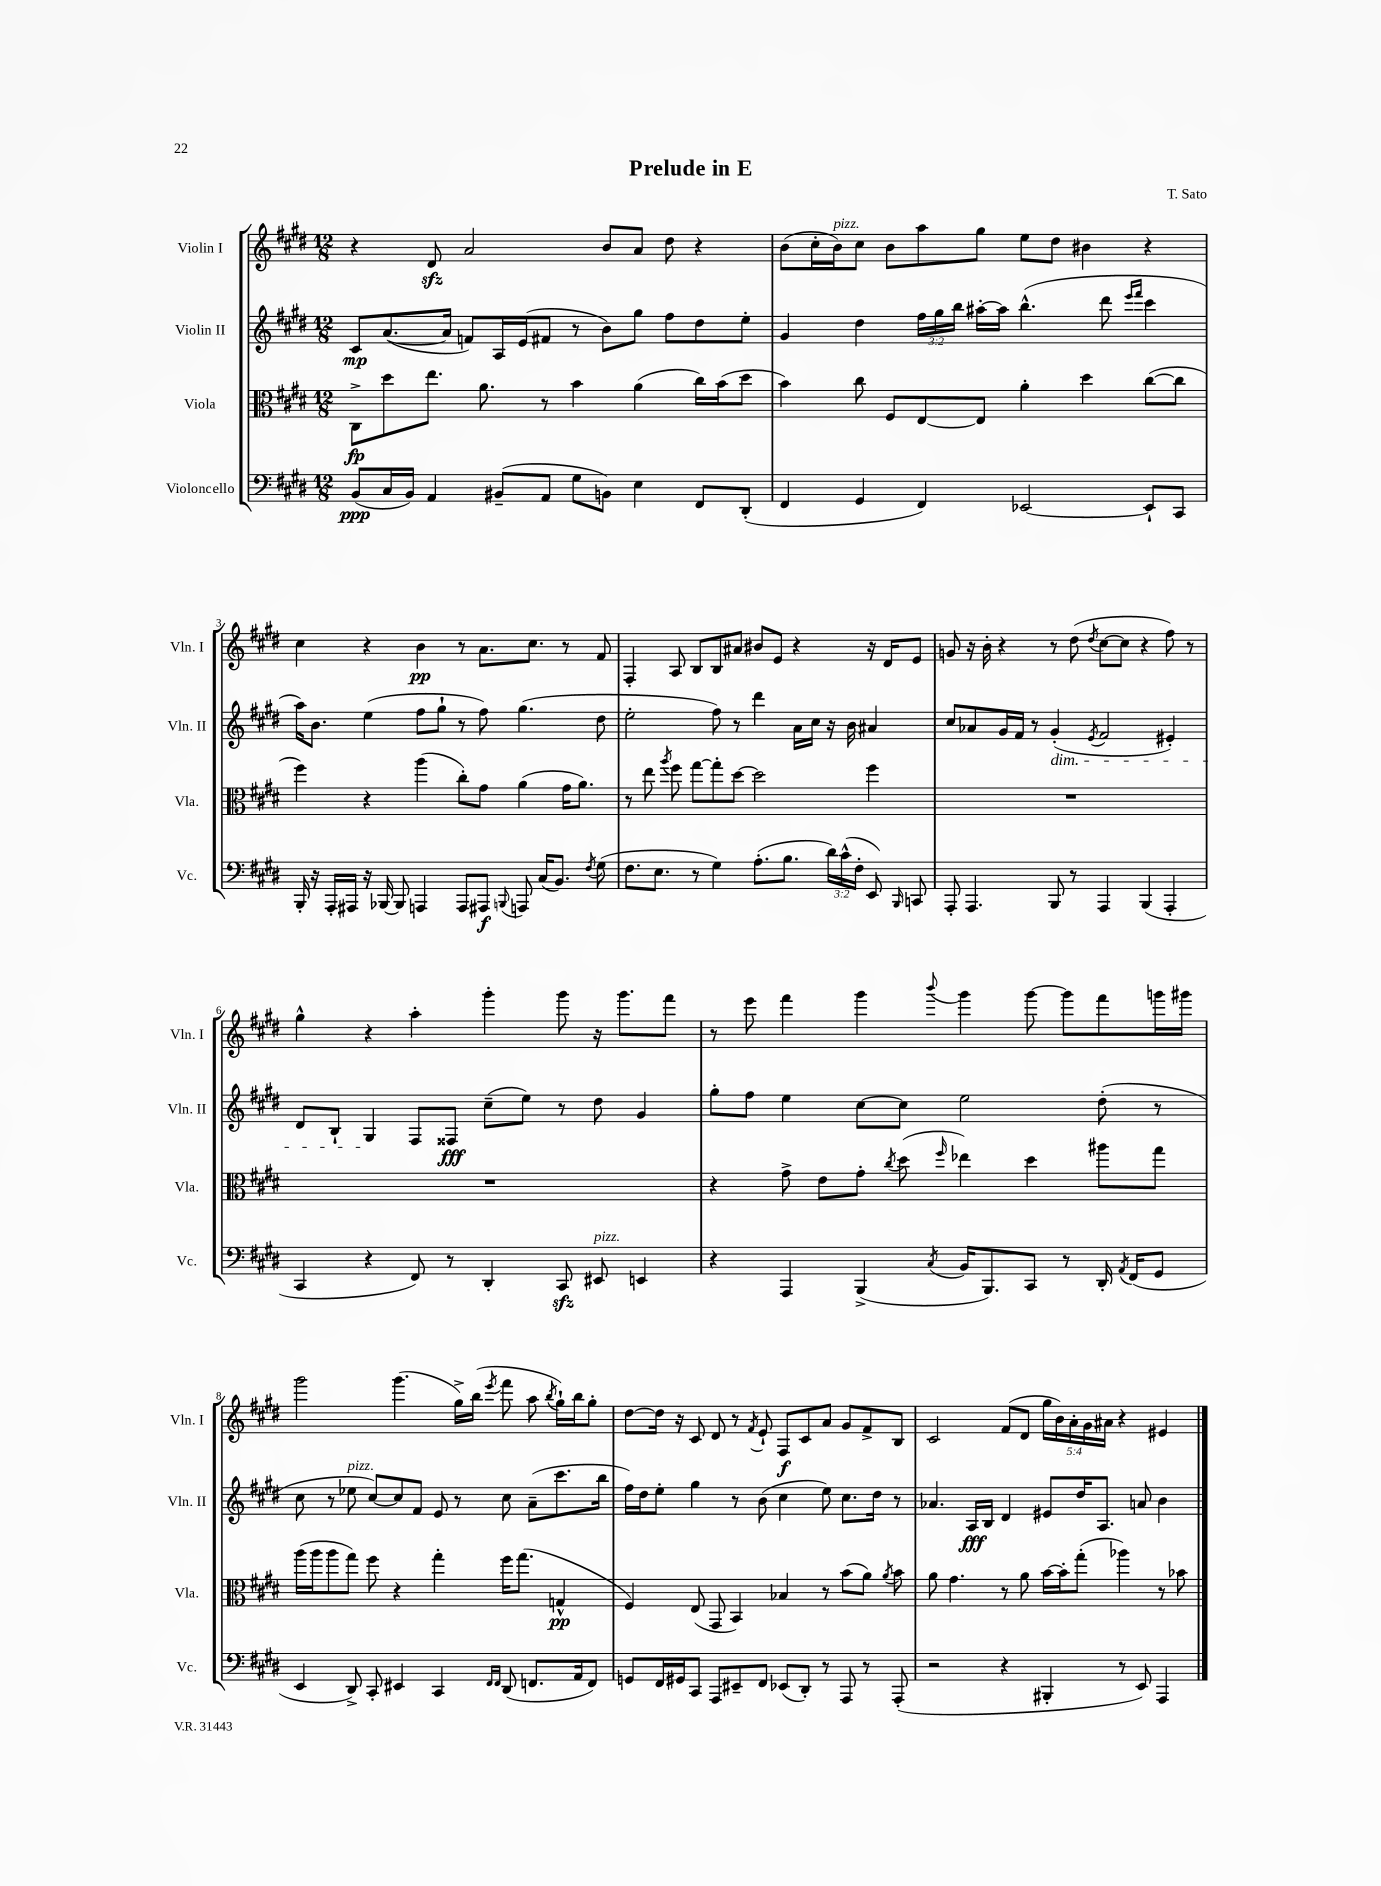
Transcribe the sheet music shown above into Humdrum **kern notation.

**kern	**dynam	**kern	**dynam	**kern	**dynam	**kern	**dynam
*part4	*part4	*part3	*part3	*part2	*part2	*part1	*part1
*staff4	*staff4	*staff3	*staff3	*staff2	*staff2	*staff1	*staff1
*I"Violoncello	*	*I"Viola	*	*I"Violin II	*	*I"Violin I	*
*I'Vc.	*	*I'Vla.	*	*I'Vln. II	*	*I'Vln. I	*
*clefF4	*	*clefC3	*	*clefG2	*	*clefG2	*
*k[f#c#g#d#]	*	*k[f#c#g#d#]	*	*k[f#c#g#d#]	*	*k[f#c#g#d#]	*
*M12/8	*	*M12/8	*	*M12/8	*	*M12/8	*
=1	=1	=1	=1	=1	=1	=1	=1
(8BB/L	ppp	8C#^\L	fp	8c#/L	mp	4r	.
16C#/L	.	8dd#\	.	([8.a/	.	.	.
16BB/JJ)	.	.	.	.	.	.	.
4AA/	.	8.ee\J	.	.	.	8d#zz/	.
.	.	.	.	16a/Jk]	.	.	.
.	.	.	.	8fn/L)	.	2a/	.
.	.	8.a\	.	.	.	.	.
(8BB#X~/L	.	.	.	16A/L	.	.	.
.	.	.	.	(16e/J	.	.	.
8AA/J	.	8r	.	8f#X/J	.	.	.
8G#\L	.	4b\	.	8r	.	.	.
8BBn\J)	.	.	.	8b\L)	.	8b/L	.
4E\	.	(4a\	.	8gg#\J	.	8a/J	.
.	.	.	.	8ff#\L	.	8dd#\	.
8FF#/L	.	16cc#\LL)	.	8dd#\	.	4r	.
.	.	(16b\J	.	.	.	.	.
(8DD#'/J	.	8dd#\J	.	8ee'\J	.	.	.
=2	=2	=2	=2	=2	=2	=2	=2
4FF#/	.	4b\)	.	4g#/	.	(8b\L	.
.	.	.	.	.	.	16cc#'\L	.
!	!	!	!	!	!	!LO:TX:a:i:t=pizz.	!
.	.	.	.	.	.	16b\J)	.
4GG#/	.	8cc#\	.	4dd#\	.	8cc#\J	.
.	.	8F#/L	.	.	.	8b\L	.
4FF#/)	.	[8E/	.	24ff#\LL	.	8aa\	.
.	.	.	.	24gg#\	.	.	.
.	.	.	.	24bb\JJ	.	.	.
.	.	8E/J]	.	[16aa#X'\LL	.	8gg#\J	.
.	.	.	.	16aa#\JJ]	.	.	.
[2EE-X/	.	4a'\	.	(4.bb^^\	.	8ee\L	.
.	.	.	.	.	.	8dd#\J	.
.	.	4dd#\	.	.	.	4b#X\	.
.	.	.	.	8ddd#\	.	.	.
.	.	.	.	16qqeee/LL	.	.	.
.	.	.	.	16qqfff#/JJ	.	.	.
8EE-`/L]	.	([8cc#\L	.	4ccc#\	.	4r	.
8CC#/J	.	8cc#\J]	.	.	.	.	.
!!LO:LB:g=z
=3	=3	=3	=3	=3	=3	=3	=3
16BBB'/	.	4ff#\)	.	16aa\KL)	.	4cc#\	.
16r	.	.	.	8.b\J	.	.	.
16AAA'/LL	.	.	.	.	.	.	.
16AAA#X/JJ	.	.	.	.	.	.	.
16r	.	4r	.	(4ee\	.	4r	.
[16BBB-X/	.	.	.	.	.	.	.
8BBB-/]	.	.	.	.	.	.	.
4AAAn/	.	(4aa\	.	8ff#\L	.	4b\	pp
.	.	.	.	8gg#`\J	.	.	.
8AAA/L	.	8cc#'\L)	.	8r	.	8r	.
8AAA#X/J	f	8g#\J	.	8ff#\)	.	8.a\L	.
8qqBBBn/	.	.	.	.	.	.	.
8AAAn/	.	(4a\	.	(4.gg#\	.	.	.
.	.	.	.	.	.	8.cc#\J	.
(16C#/KL	.	.	.	.	.	.	.
8.BB/J)	.	.	.	.	.	.	.
.	.	16g#\KL	.	.	.	8r	.
.	.	8.a\J)	.	.	.	.	.
8qF#/	.	.	.	.	.	.	.
(8G#\	.	.	.	8dd#\	.	8f#/	.
=4	=4	=4	=4	=4	=4	=4	=4
8.F#\L	.	8r	.	2ee'\	.	4F#'/	.
.	.	8ee\	.	.	.	.	.
8.E\J	.	.	.	.	.	.	.
.	.	8qaa/	.	.	.	.	.
.	.	8ff#\	.	.	.	8A/	.
8r	.	[8gg#\L	.	.	.	8B/L	.
4G#\)	.	8gg#'\]	.	8ff#\)	.	8B/	.
.	.	[8dd#\J	.	8r	.	8a#X/J	.
(8.A'\L	.	2dd#\]	.	4ddd#\	.	8b#X/L	.
.	.	.	.	.	.	8e/J	.
8.B\J	.	.	.	.	.	.	.
.	.	.	.	16a\LL	.	4r	.
.	.	.	.	16cc#\JJ	.	.	.
24d#\LL)	.	.	.	16r	.	.	.
(24c#^^\	.	.	.	.	.	.	.
.	.	.	.	16b\	.	.	.
24F#'\JJ	.	.	.	.	.	.	.
8EE/)	.	4ff#\	.	4a#X/	.	16r	.
.	.	.	.	.	.	16d#/KL	.
16qqBBB/	.	.	.	.	.	.	.
8CCn/	.	.	.	.	.	8e/J	.
=5	=5	=5	=5	=5	=5	=5	=5
8AAA'/	.	1.r	.	8cc#/L	.	8gn/	.
4.AAA/	.	.	.	8a-X/	.	16r	.
.	.	.	.	.	.	16b'\	.
.	.	.	.	16g#/L	.	4r	.
.	.	.	.	16f#/JJ	.	.	.
.	.	.	.	8r	.	.	.
!	!	!	!	!LO:TX:b:i:t=dim.	!	!	!
8BBB/	.	.	.	(4g#'/	.	8r	.
8r	.	.	.	.	.	(8dd#\	.
.	.	.	.	8qe/	.	8qdd#/	.
4AAA/	.	.	.	2f#/	.	[8cc#\L	.
.	.	.	.	.	.	8cc#\J]	.
(4BBB/	.	.	.	.	.	4r	.
4AAA'/	.	.	.	4e#X'/)	.	8ff#\)	.
.	.	.	.	.	.	8r	.
!!LO:LB:g=z
=6	=6	=6	=6	=6	=6	=6	=6
4CC#/	.	1.r	.	8d#/L	.	4gg#^^\	.
.	.	.	.	8B`/J	.	.	.
4r	.	.	.	4G#/	.	4r	.
8FF#/)	.	.	.	8F#/L	.	4aa'\	.
8r	.	.	.	8F##X/J	fff	.	.
4DD#'/	.	.	.	(8cc#~\L	.	4ggg#'\	.
.	.	.	.	8ee\J)	.	.	.
8CC#zz/	.	.	.	8r	.	8ggg#\	.
!LO:TX:a:i:t=pizz.	!	!	!	!	!	!	!
8EE#X/	.	.	.	8dd#\	.	16r	.
.	.	.	.	.	.	8.ggg#\L	.
4EEn/	.	.	.	4g#/	.	.	.
.	.	.	.	.	.	8fff#\J	.
=7	=7	=7	=7	=7	=7	=7	=7
4r	.	4r	.	8gg#'\L	.	8r	.
.	.	.	.	8ff#\J	.	8eee\	.
4AAA/	.	8g#^\	.	4ee\	.	4fff#\	.
.	.	8e\L	.	.	.	.	.
(4BBB^/	.	8g#'\J	.	[8cc#\L	.	4ggg#\	.
.	.	8qcc#/	.	.	.	.	.
.	.	(8dd#\	.	8cc#\J]	.	.	.
8qC#/	.	16qqff#/	.	.	.	8qqbbb/	.
16BB/KL	.	4ee-X\)	.	2ee\	.	4ggg#\	.
8.BBB/)	.	.	.	.	.	.	.
8CC#/J	.	4dd#\	.	.	.	[8ggg#\	.
8r	.	.	.	.	.	8ggg#\L]	.
16DD#'/	.	8aa#X\L	.	(8dd#'\	.	8fff#\	.
8qAA/	.	.	.	.	.	.	.
(16FF#/KL	.	.	.	.	.	.	.
8GG#/J	.	8gg#\J	.	8r	.	16gggn\L	.
.	.	.	.	.	.	16ggg#X\JJ	.
!!LO:LB:g=z
=8	=8	=8	=8	=8	=8	=8	=8
4EE/	.	(16aa\LL	.	8cc#\	.	2ggg#\	.
.	.	16aa\J	.	.	.	.	.
.	.	8aa\	.	8r	.	.	.
!	!	!	!	!LO:TX:a:i:t=pizz.	!	!	!
8DD#^/)	.	8gg#\J)	.	8ee-X\	.	.	.
8CC#'/	.	8ff#\	.	[8cc#/L)	.	.	.
4EE#X/	.	4r	.	8cc#/]	.	(4.ggg#\	.
.	.	.	.	8f#/J	.	.	.
4CC#/	.	4gg#'\	.	8e/	.	.	.
.	.	.	.	8r	.	16gg#^\LL)	.
.	.	.	.	.	.	(16bb\JJ	.
16qqFF#/LL	.	.	.	.	.	.	.
16qqFF#/JJ	.	.	.	.	.	8qeee/	.
(8DD#/	.	16ff#\KL	.	8cc#\	.	8fff#\	.
.	.	(8.gg#\J	.	.	.	.	.
8.FFn/L	.	.	.	(8a~\L	.	8aa\	.
.	.	.	.	.	.	8qbb/	.
.	.	4Gn^^/	pp	8.ccc#\	.	16gg#`\LL)	.
16AA/k	.	.	.	.	.	16bb\J	.
8FF/J)	.	.	.	.	.	8gg#'\J	.
.	.	.	.	16bb\Jk	.	.	.
=9	=9	=9	=9	=9	=9	=9	=9
8GGn/L	.	4F#/)	.	16ff#\LL)	.	[8dd#\L	.
.	.	.	.	16dd#\J	.	.	.
16FF#/L	.	.	.	8ee'\J	.	16dd#\Jk]	.
16GG#X/J	.	.	.	.	.	16r	.
8CC#/J	.	(8E/	.	4gg#\	.	8c#/	.
8AAA/L	.	8GG#/	.	.	.	8d#/	.
8EE#X~/	.	4BB/)	.	8r	.	8r	.
.	.	.	.	.	.	8qf#/	.
8FF#/J	.	.	.	(8b\	.	8e`/	.
(8EE-X/L	.	4B-X/	.	4cc#\	.	8F#/L	f
8DD#'/J)	.	.	.	.	.	8c#/	.
8r	.	8r	.	8ee\)	.	8a/J	.
8AAA/	.	(8b\L	.	8.cc#\L	.	8g#/L	.
8r	.	8a\J)	.	.	.	8f#^/	.
.	.	.	.	16dd#\Jk	.	.	.
.	.	8qa/	.	.	.	.	.
(8AAA'/	.	8b\	.	8r	.	8B/J	.
=10	=10	=10	=10	=10	=10	=10	=10
2r	.	8a\	.	4.a-X/	.	2c#/	.
.	.	4.g#\	.	.	.	.	.
.	.	.	.	16A/LL	fff	.	.
.	.	.	.	16B/JJ	.	.	.
4r	.	8r	.	4d#/	.	(8f#/L	.
.	.	8a\	.	.	.	8d#/J	.
4BBB#X'/	.	[16b\LL	.	8e#X/L	.	20gg#\LL	.
.	.	.	.	.	.	20b\)	.
.	.	16b'\J]	.	.	.	.	.
.	.	.	.	.	.	20a'\	.
.	.	(8gg#'\J	.	16dd#/K	.	.	.
.	.	.	.	.	.	20g#\	.
.	.	.	.	8.A/J	.	.	.
.	.	.	.	.	.	20a#X\JJ	.
8r	.	4aa-X\)	.	.	.	4r	.
8EE/)	.	.	.	8an/	.	.	.
4AAA/	.	8r	.	4b\	.	4e#X/	.
.	.	8b-X\	.	.	.	.	.
==	==	==	==	==	==	==	==
*-	*-	*-	*-	*-	*-	*-	*-
